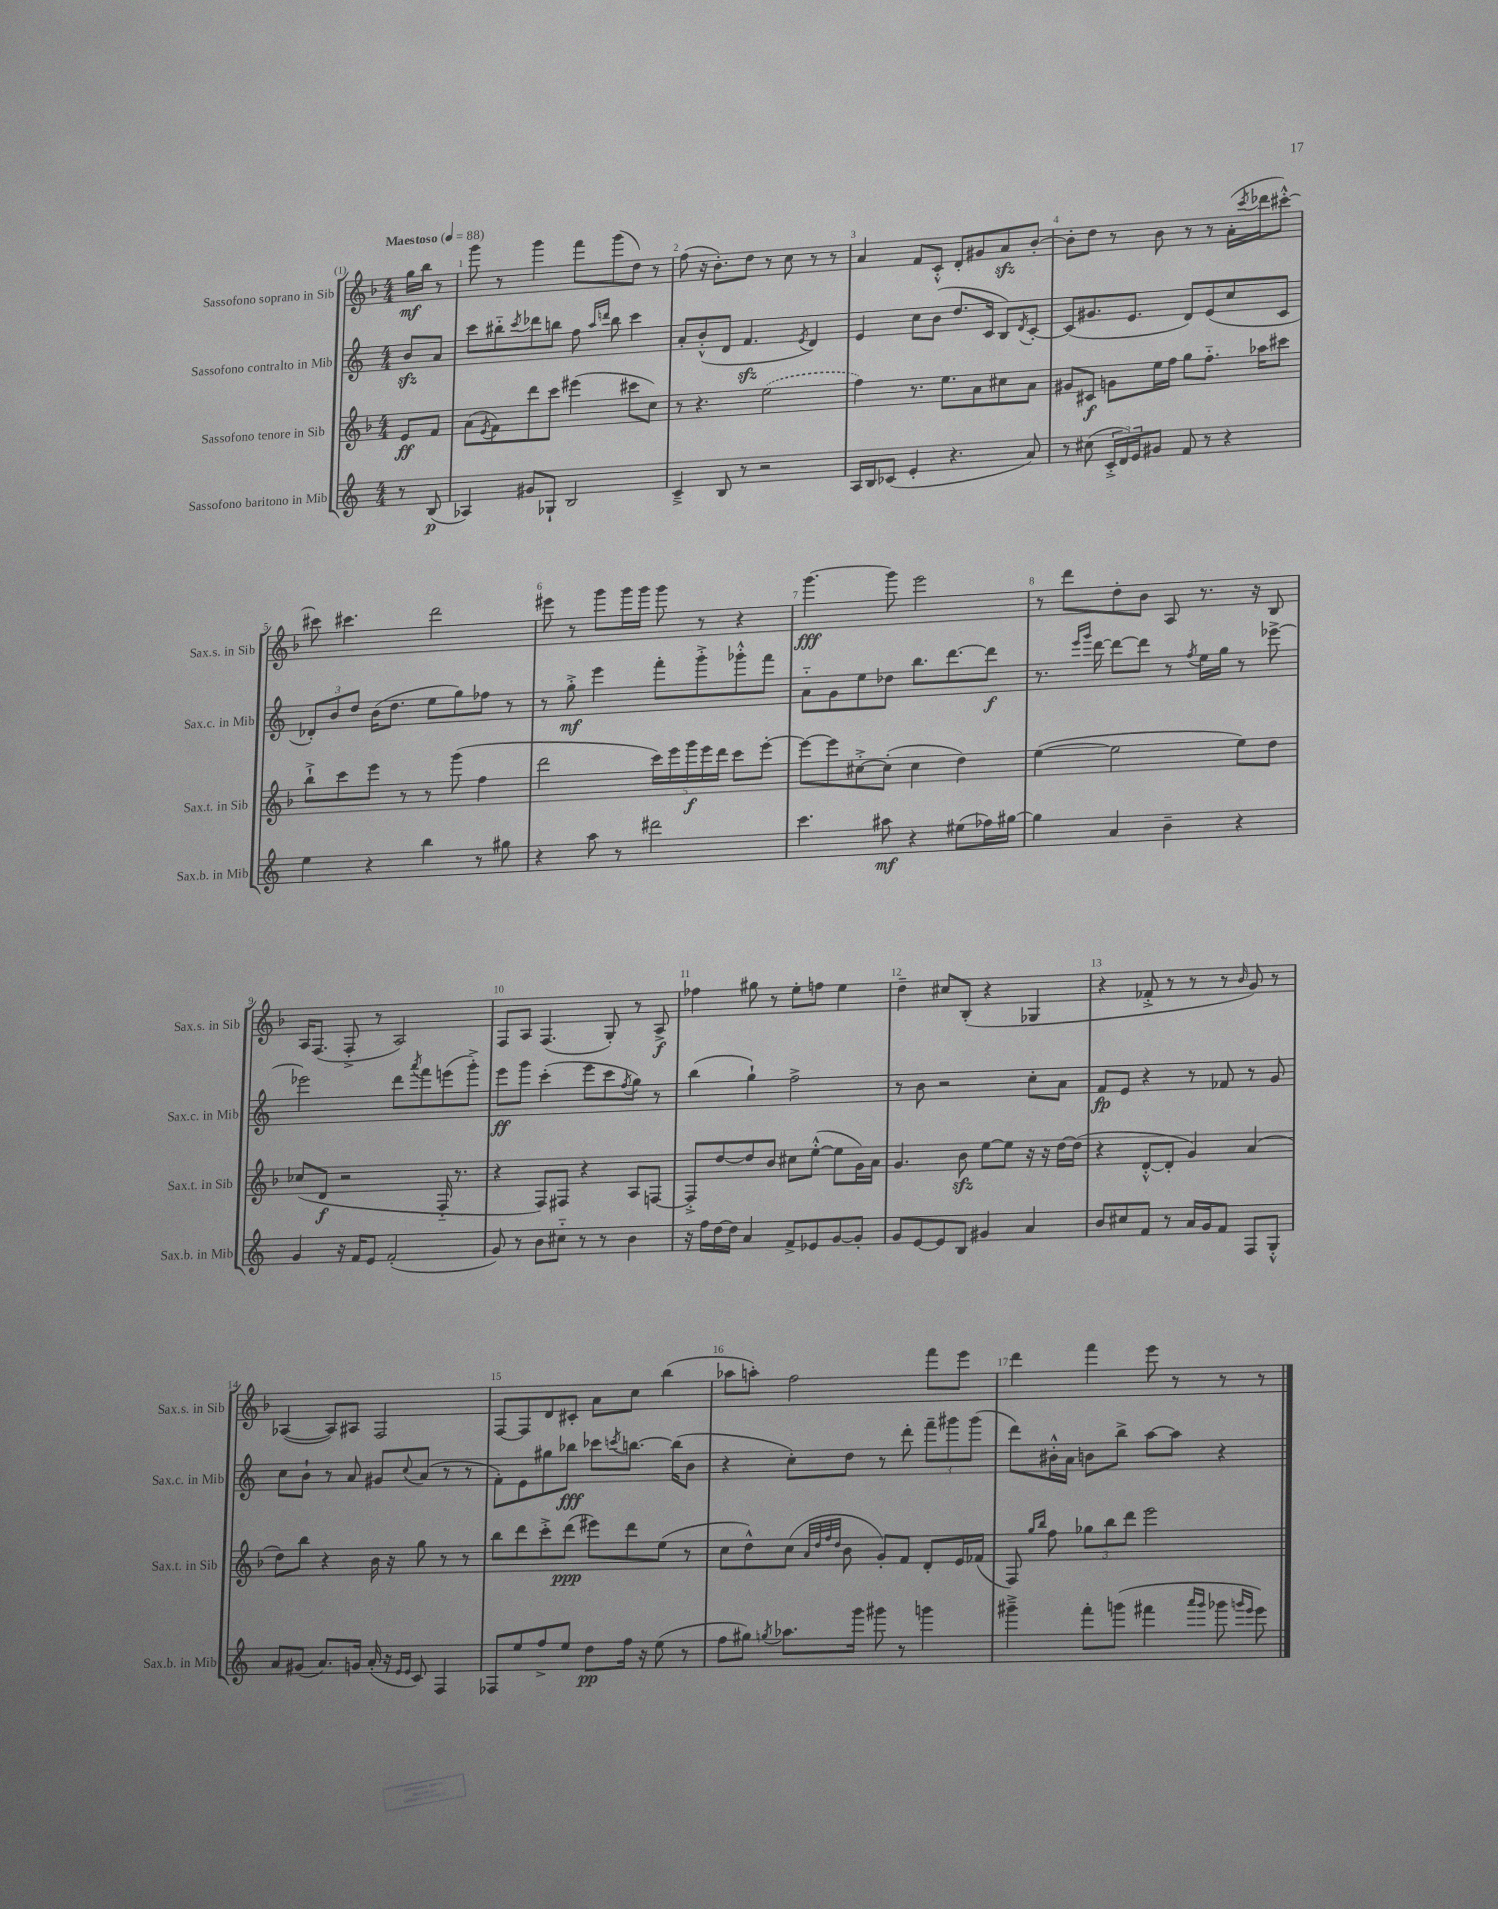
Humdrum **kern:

**kern	**kern	**kern	**kern
*staff4	*staff3	*staff2	*staff1
*clefG2	*clefG2	*clefG2	*clefG2
*k[]	*k[b-]	*k[]	*k[b-]
*M4/4	*M4/4	*M4/4	*M4/4
*MM88	*MM88	*MM88	*MM88
8r	8e	8b	16gg
.	.	.	16bb-
(8B	8f	8a	8r
=	=	=	=
4A-)	(8a	8ccc	8ggg
.	8qe	.	.
.	8f)	8bb#'~	8r
.	.	8qccc	.
8g#	8ddd	8ddd-	4ggg
8G-`	8ccc	8bb	.
2B	(4eee#	8ff	8fff
.	.	16qqaa	.
.	.	16qqddd	.
.	.	8bb	(8ggg
.	8ccc#	4ccc	8dd)
.	8cc)	.	8r
=	=	=	=
4c~^	8r	8a'	(8ff
.	4.r	(8b'^^	16r
.	.	.	8.b-')
8B	.	8d	.
8r	.	4.f	8dd
2r	(2ee	.	8r
.	.	.	8cc
.	.	8qe	.
.	.	4d)	8r
.	.	.	8r
=	=	=	=
16A	4ff)	4e	4a
16B	.	.	.
(8c-	.	.	.
4e'	8.r	8cc	8f
.	.	(8b	8c'^^
.	8.ee	.	.
4.r	.	8.dd	8d'
.	8a	.	8g#
.	.	16c	.
.	8cc#	8B)	8a
.	.	8qd	.
8a)	8a	[8c'	[8b-'
=	=	=	=
8r	8g#	(8c]	8b-']
(8cc#	8c#	8.g#	8dd
24c'^	8g	.	8r
24d)	.	.	.
.	.	8.e	.
24e	.	.	.
8g#	16ee	.	8b-
.	16ff	.	.
8f	8gg	8d)	8r
8r	8.ff'~	(8e	8r
4r	.	8cc	(16a'
.	.	.	8qccc
.	16aa-	.	16ddd-
.	8ccc#	8c	[8ccc#'^^)
=	=	=	=
4ee	8bb-`^	12d-')	8ccc#]
.	.	12b	.
.	8ccc	.	4.ccc#
.	.	12dd	.
4r	8eee	(16b	.
.	.	8.dd	.
.	8r	.	.
4bb	8r	8ee	2ddd
.	(8ggg	8gg)	.
8r	4ff	8ff-	.
8gg#	.	8r	.
=	=	=	=
4r	2ddd	8r	8eee#
.	.	8gg'^	8r
8aa	.	4eee	8ggg
8r	.	.	16ggg
.	.	.	16ggg
2ddd#	20ccc)	8fff'	8ggg
.	20eee	.	.
.	20ggg	.	.
.	.	8ggg'^	8r
.	20eee	.	.
.	20ddd	.	.
.	8ccc	8ggg-'^^	4r
.	[8eee'	8fff	.
=	=	=	=
4.ccc	8eee_	8a'~	[4.ggg
.	8eee]	8g	.
.	[8cc#'^	8ee	.
8aa#	(8cc#']	8dd-	8ggg]
4r	4cc#	8.bb	2eee
.	.	[8.ddd	.
(8ee#	4dd)	.	.
16ff-)	.	8ddd]	.
[16gg#	.	.	.
=	=	=	=
4gg#]	([4ee	8.r	8r
.	.	.	8ddd
.	.	16qqeee	.
.	.	16qqggg	.
.	.	[16ddd	.
4a	2ee]	8ddd_	8dd'
.	.	8ddd]	8b-
4b~	.	8r	8A
.	.	8qff	.
.	.	16ee	8.r
.	.	16gg	.
4r	8ee)	8r	.
.	.	.	16r
.	8dd	[8eee-^	8B-
=	=	=	=
4g	(8cc-	2eee-]	16A
.	.	.	(8.F
.	8d	.	.
16r	2r	.	8F'^
16f	.	.	.
8e	.	.	8r
(2f'	.	8ddd	2A)
.	.	8qaaa	.
.	.	8fff	.
.	16F'~	(8eee	.
.	8.r	.	.
.	.	8ggg'^)	.
=	=	=	=
8g)	4r	8eee	8F
8r	.	8ggg	8A
8b	8F)	(4ccc'	(4.F
8cc#'~	8F#	.	.
8r	4r	8eee	.
8r	.	8ccc	8G')
.	.	8qff	.
4b	8A	8gg)	8r
.	[8F	8r	8A^
=	=	=	=
16r	8F'^]	(4bb	4ff-
16ff	.	.	.
[16dd	[8dd	.	.
16dd]	.	.	.
4a	8dd]	4gg`)	8gg#
.	8b-	.	8r
8f^	8cc#	2ff^	8ee'
8e-	([8ee'^^	.	8ff
[8g	8ee]	.	4ee
8g']	16g)	.	.
.	16a	.	.
=	=	=	=
8g	4.g	8r	4dd~
[8e	.	8b	.
8e]	.	2r	8cc#
8B	8b-	.	(8B-'
4g#	[8ee	.	4r
.	8ee]	.	.
4a	16r	8cc'	4G-
.	16r	.	.
.	[16dd	8a	.
.	(16dd]	.	.
=	=	=	=
8b	4r	8f	4r
8cc#	.	8e	.
8f	[8d'^^	4r	8f-'^
8r	8d']	.	8r
16a	4g)	8r	8r
16g	.	.	.
8f	.	8f-	8r
.	.	.	16qqb-
8F	(4a	8r	8g)
8G'^^	.	8g	8r
=	=	=	=
8a	8dd)	8cc	([4A-
(8g#	8bb-	8b`	.
8.a)	4r	8r	8A-])
.	.	8a	8A#
16g	.	.	.
(16a'	16b-	8g#	2F
16r	16r	.	.
16qqe	.	.	.
16qqe	.	8qqcc	.
8c)	8gg	(8a	.
4F	8r	8r	.
.	8r	8r	.
=	=	=	=
8F-	8bb-	8f')	[8F
8ee	8ddd	8e	8F]
8ff^	8ccc'^	8gg#	8d
8ee	(8ddd	8bb-	8c#'
8dd	8eee#)	8ccc-	8a
.	.	8qccc	.
16ff	8ddd	[8.bb	8cc
16r	.	.	.
(8ee	(8ee	.	(4bb-
.	.	(16bb]	.
8r	8r	8b	.
=	=	=	=
8ff	8cc	4r	8aa-
8gg#)	8dd^^)	.	8aa')
8qgg	.	.	.
8.aa-	(8cc	8cc')	2ff
.	32qqa	.	.
.	32qqdd	.	.
.	32qqff	.	.
.	32qqdd	.	.
.	8b-	8dd	.
16ggg	.	.	.
8ggg#	8g')	8r	.
8r	8f	8ddd'	.
4ggg	8d'	12fff~	8fff
.	.	12ggg#	.
.	16e	.	8eee
.	.	(12ggg#	.
.	(16f-	.	.
=	=	=	=
4ggg#~^	8F)	8ddd)	4ddd
.	16qqgg	.	.
.	16qqbb-	.	.
.	8ff	16b#'^^	.
.	.	16a	.
8fff'	12gg-	8b	4fff
.	12bb-	.	.
(8ggg	.	8bb^	.
.	12ddd	.	.
4fff#	2eee	[8aa	8eee
.	.	8aa]	8r
16qqaaa	.	.	.
16qqggg	.	.	.
8ggg-	.	4r	8r
16qqggg	.	.	.
16qqeee	.	.	.
8eee)	.	.	8r
==	==	==	==
*-	*-	*-	*-
